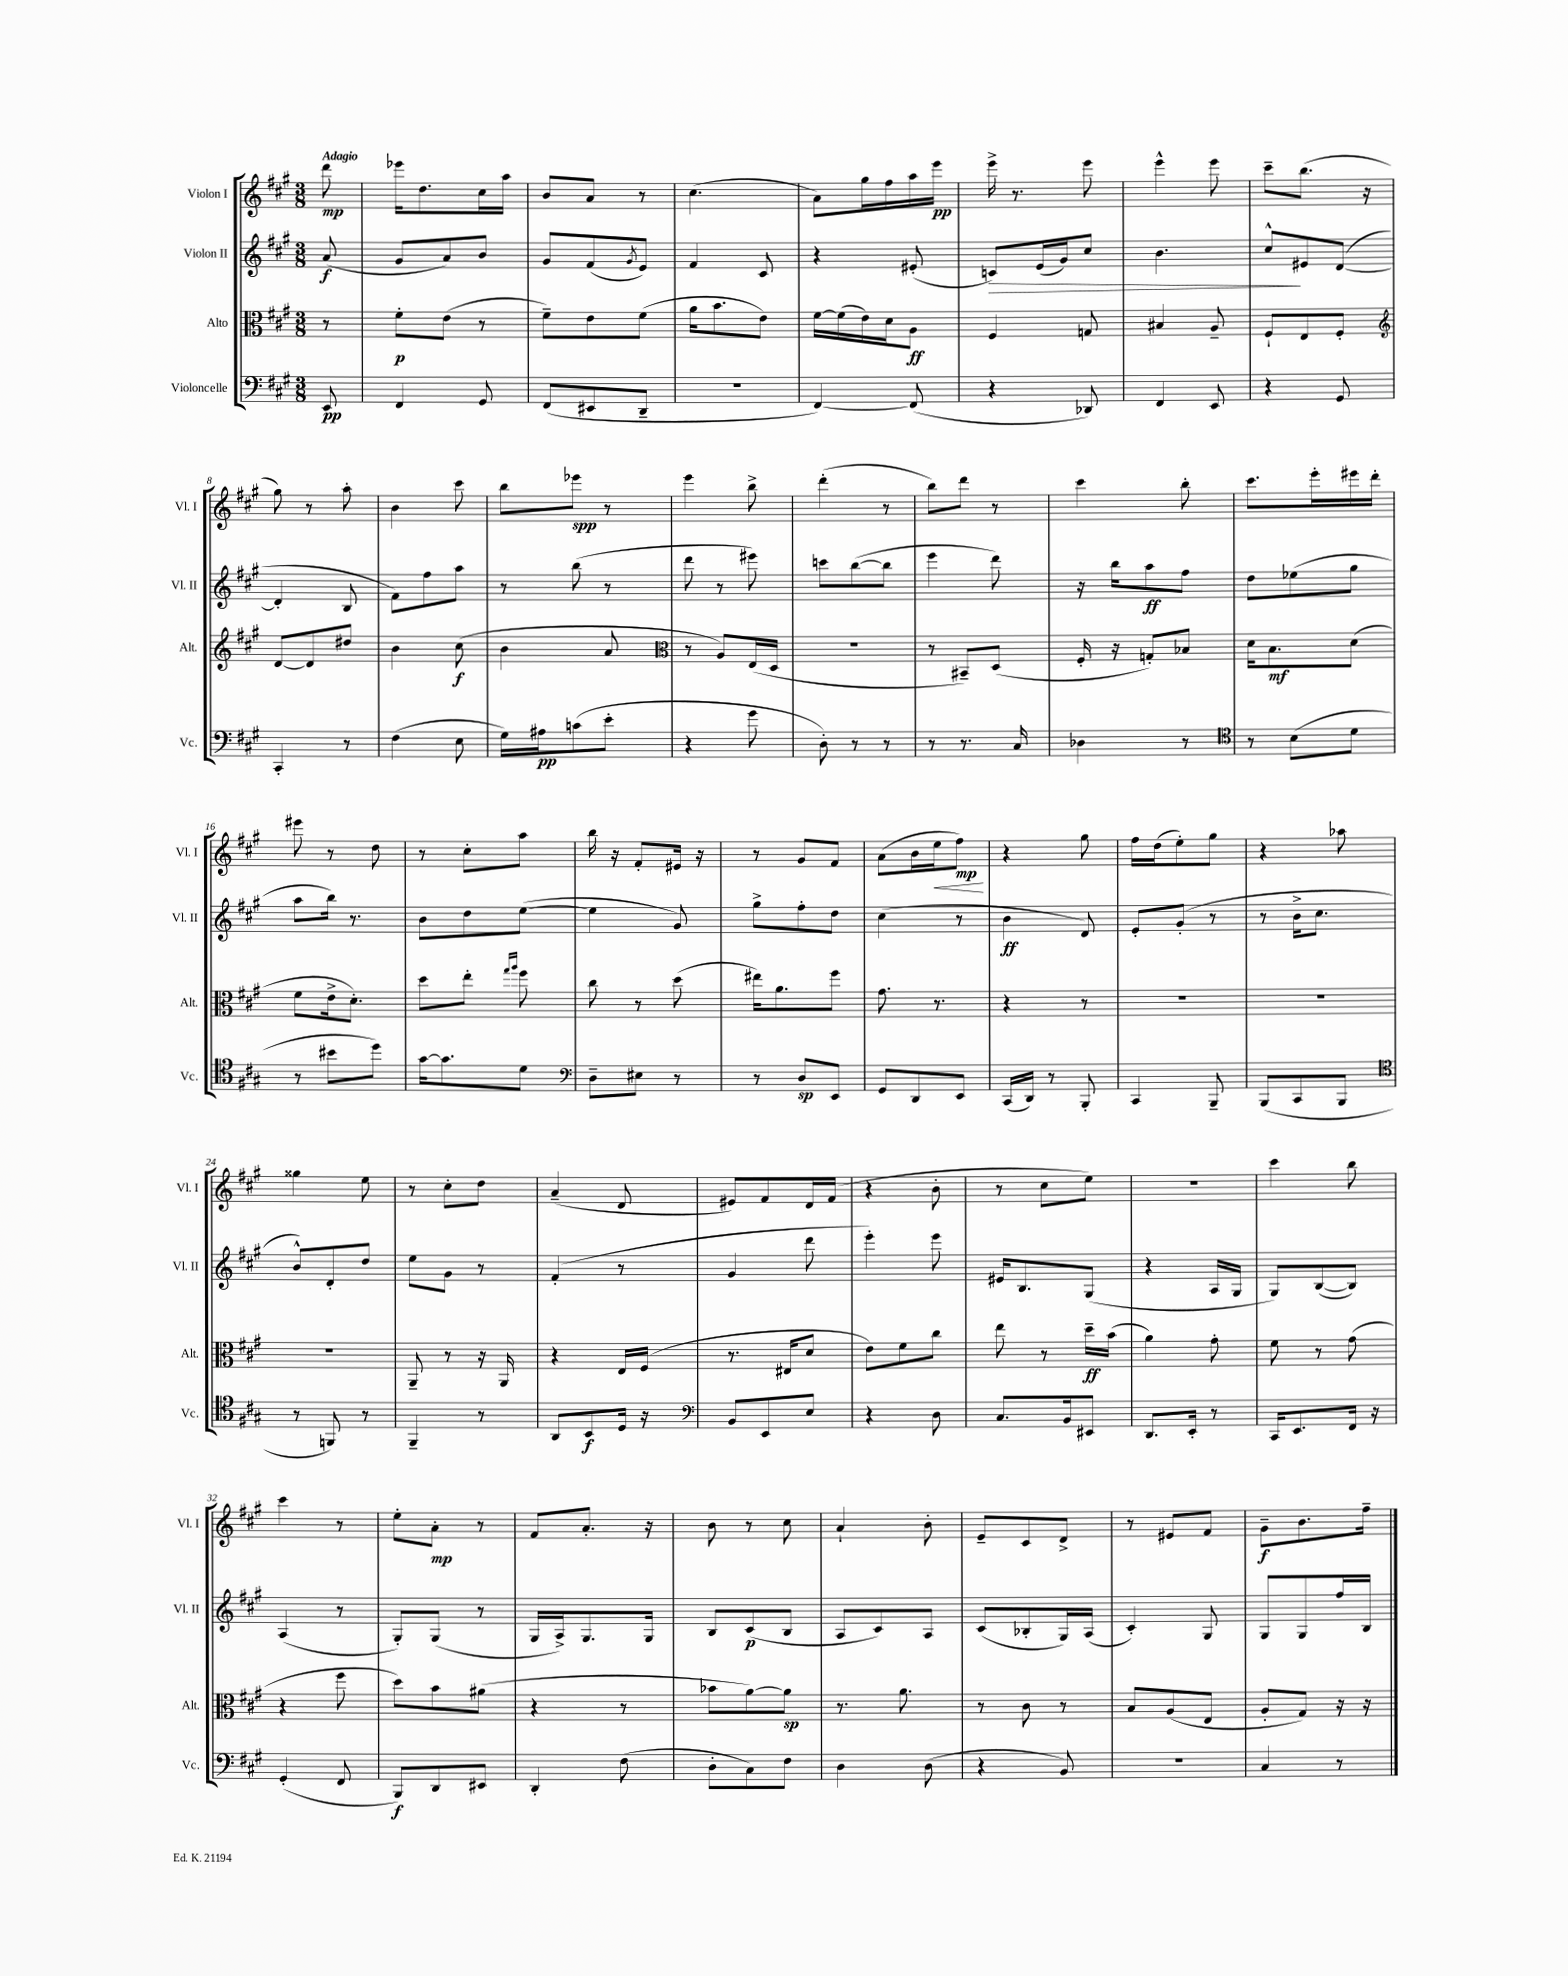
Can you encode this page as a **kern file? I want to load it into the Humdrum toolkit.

**kern	**kern	**kern	**kern
*staff4	*staff3	*staff2	*staff1
*clefF4	*clefC3	*clefG2	*clefG2
*k[f#c#g#]	*k[f#c#g#]	*k[f#c#g#]	*k[f#c#g#]
*M3/8	*M3/8	*M3/8	*M3/8
8EE	8r	(8a	8ddd
=	=	=	=
4FF#	8f#'	8g#	16eee-
.	.	.	8.dd
.	(8e	8a)	.
8GG#	8r	8b	16cc#
.	.	.	16aa
=	=	=	=
(8FF#	8f#~)	8g#	8b
8EE#	8e	(8f#	8a
.	.	8qg#	.
8DD~	(8f#	8e)	8r
=	=	=	=
4.r	16a	4f#	(4.cc#
.	8.b	.	.
.	8e)	8c#	.
=	=	=	=
[4FF#)	[16f#	4r	8a)
.	(16f#]	.	.
.	16e)	.	16gg#
.	16d	.	16ff#
(8FF#]	8A	(8e#'	16aa
.	.	.	16eee
=	=	=	=
4r	4F#	8c)	16eee^
.	.	.	8.r
.	.	(16e	.
.	.	16g#)	.
8DD-)	8G	8cc#	8eee
=	=	=	=
4FF#	4B#	4.b	4eee^^
8EE	8A~	.	8eee
=	=	=	=
4r	8F#`	8cc#^^	8ccc#~
.	8E	8e#	(8.bb
8GG#	8F#'	([8d	.
.	.	.	16r
=	=	=	=
*	*clefG2	*	*
4CC#'	[8d	4d']	8gg#)
.	8d]	.	8r
8r	8dd#	8B	8aa'
=	=	=	=
(4F#	4b	8f#)	4b
.	.	8ff#	.
8E	(8cc#	8aa	8ccc#
=	=	=	=
16G#)	4b	8r	8bb
16A#	.	.	.
(8c	.	(8bb	8eee-
8e'	8a	8r	8r
=	=	=	=
*	*clefC3	*	*
4r	8r	8ddd	4eee
.	8A)	8r	.
8g#	(16E	8eee#)	8bb^
.	16D	.	.
=	=	=	=
8D')	4.r	8ccc	(4ddd'
8r	.	([8bb	.
8r	.	8bb]	8r
=	=	=	=
8r	8r	4eee	8bb)
8.r	8BB#~)	.	8ddd
.	(8D	8ddd)	8r
16C#	.	.	.
=	=	=	=
4D-	16F#'	16r	4ccc#
.	16r	16bb	.
.	8G')	8aa	.
8r	8B-	8ff#	8bb'
=	=	=	=
*clefC4	*	*	*
8r	16d	8dd	8.ccc#
.	8.B	.	.
(8B	.	(8ee-	.
.	.	.	16eee'
8d	(8d	8gg#	16eee#
.	.	.	16ddd'
=	=	=	=
8r	8f#	8aa	8eee#
8b#	16e^	16bb)	8r
.	8.d')	8.r	.
8dd)	.	.	8dd
=	=	=	=
[16g#	8dd	8b	8r
8.g#]	.	.	.
.	8ee'	8dd	8cc#'
.	16qqgg#	.	.
.	16qqaa	.	.
8d	8ff#	([8ee	8aa
=	=	=	=
*clefF4	*	*	*
8D~	8cc#	4ee]	16bb
.	.	.	16r
8E#	8r	.	8f#'
8r	(8dd	8g#)	16e#
.	.	.	16r
=	=	=	=
8r	16ee#)	8gg#^	8r
.	8.a	.	.
8D	.	8ff#'	8g#
8EE	8ff#	8dd	8f#
=	=	=	=
8GG#	8.g#	(4cc#	(8a
8DD	.	.	16b
.	8.r	.	16ee
8EE	.	8r	8ff#)
=	=	=	=
(16CC#	4r	4b	4r
16DD)	.	.	.
8r	.	.	.
8BBB'	8r	8d)	8gg#
=	=	=	=
4CC#	4.r	8e'	16ff#
.	.	.	(16dd
.	.	(8g#'	8ee')
8BBB~	.	8r	8gg#
=	=	=	=
(8BBB	4.r	8r	4r
8CC#	.	16b^	.
.	.	8.cc#	.
8BBB	.	.	8aa-
=	=	=	=
*clefC4	*	*	*
8r	4.r	8b^^)	4gg##
8FF)	.	8d'	.
8r	.	8dd	8ee
=	=	=	=
4FF#~	8AA~	8ee	8r
.	8r	8g#	8cc#'
8r	16r	8r	8dd
.	16AA	.	.
=	=	=	=
8AA	4r	(4f#'	(4a~
8BB	.	.	.
16D	16E	8r	8d
16r	(16F#	.	.
=	=	=	=
*clefF4	*	*	*
8BB	8.r	4g#	8e#)
8EE	.	.	8f#
.	16E#	.	.
8E	8d	8ddd	16d
.	.	.	(16f#
=	=	=	=
4r	8e)	4eee')	4r
.	8f#	.	.
8D	8cc#	8eee	8b'
=	=	=	=
8.C#	8ee	16e#	8r
.	.	8.B	.
.	8r	.	8cc#
16BB	.	.	.
8EE#	16dd~	(8G#	8ee)
.	(16b	.	.
=	=	=	=
8.DD	4a)	4r	4.r
16EE'	.	.	.
8r	8g#'	16A	.
.	.	16G#	.
=	=	=	=
16CC#	8f#	8G#)	4ccc#
8.EE	.	.	.
.	8r	([8B	.
16FF#	(8g#	8B])	8bb
16r	.	.	.
=	=	=	=
(4GG#'	4r	(4A	4ccc#
8FF#	8ff#	8r	8r
=	=	=	=
8BBB)	8dd)	8G#')	8ee'
8DD	8b	(8G#	8a'
8EE#	(8a#	8r	8r
=	=	=	=
4DD'	4r	16G#	8f#
.	.	16A^)	.
.	.	8.G#	8.a'
(8F#	8r	.	.
.	.	16G#	16r
=	=	=	=
8D'	8b-	8B	8b
8C#)	[8a)	(8c#	8r
8F#	8a]	8B	8cc#
=	=	=	=
4D	8.r	8A	4a`
.	.	8c#)	.
.	8.a	.	.
(8D	.	8A	8b'
=	=	=	=
4r	8r	(8c#	8e~
.	8c#	8B-'	8c#
8BB)	8r	16G#)	8d^
.	.	(16A	.
=	=	=	=
4.r	8B	4c#')	8r
.	(8A	.	8e#
.	8E	8G#	8f#
=	=	=	=
4C#	8A'	8G#	8g#~
.	8G#)	8G#	8.b
8r	16r	16ff#	.
.	16r	16B	16ff#~
==	==	==	==
*-	*-	*-	*-
